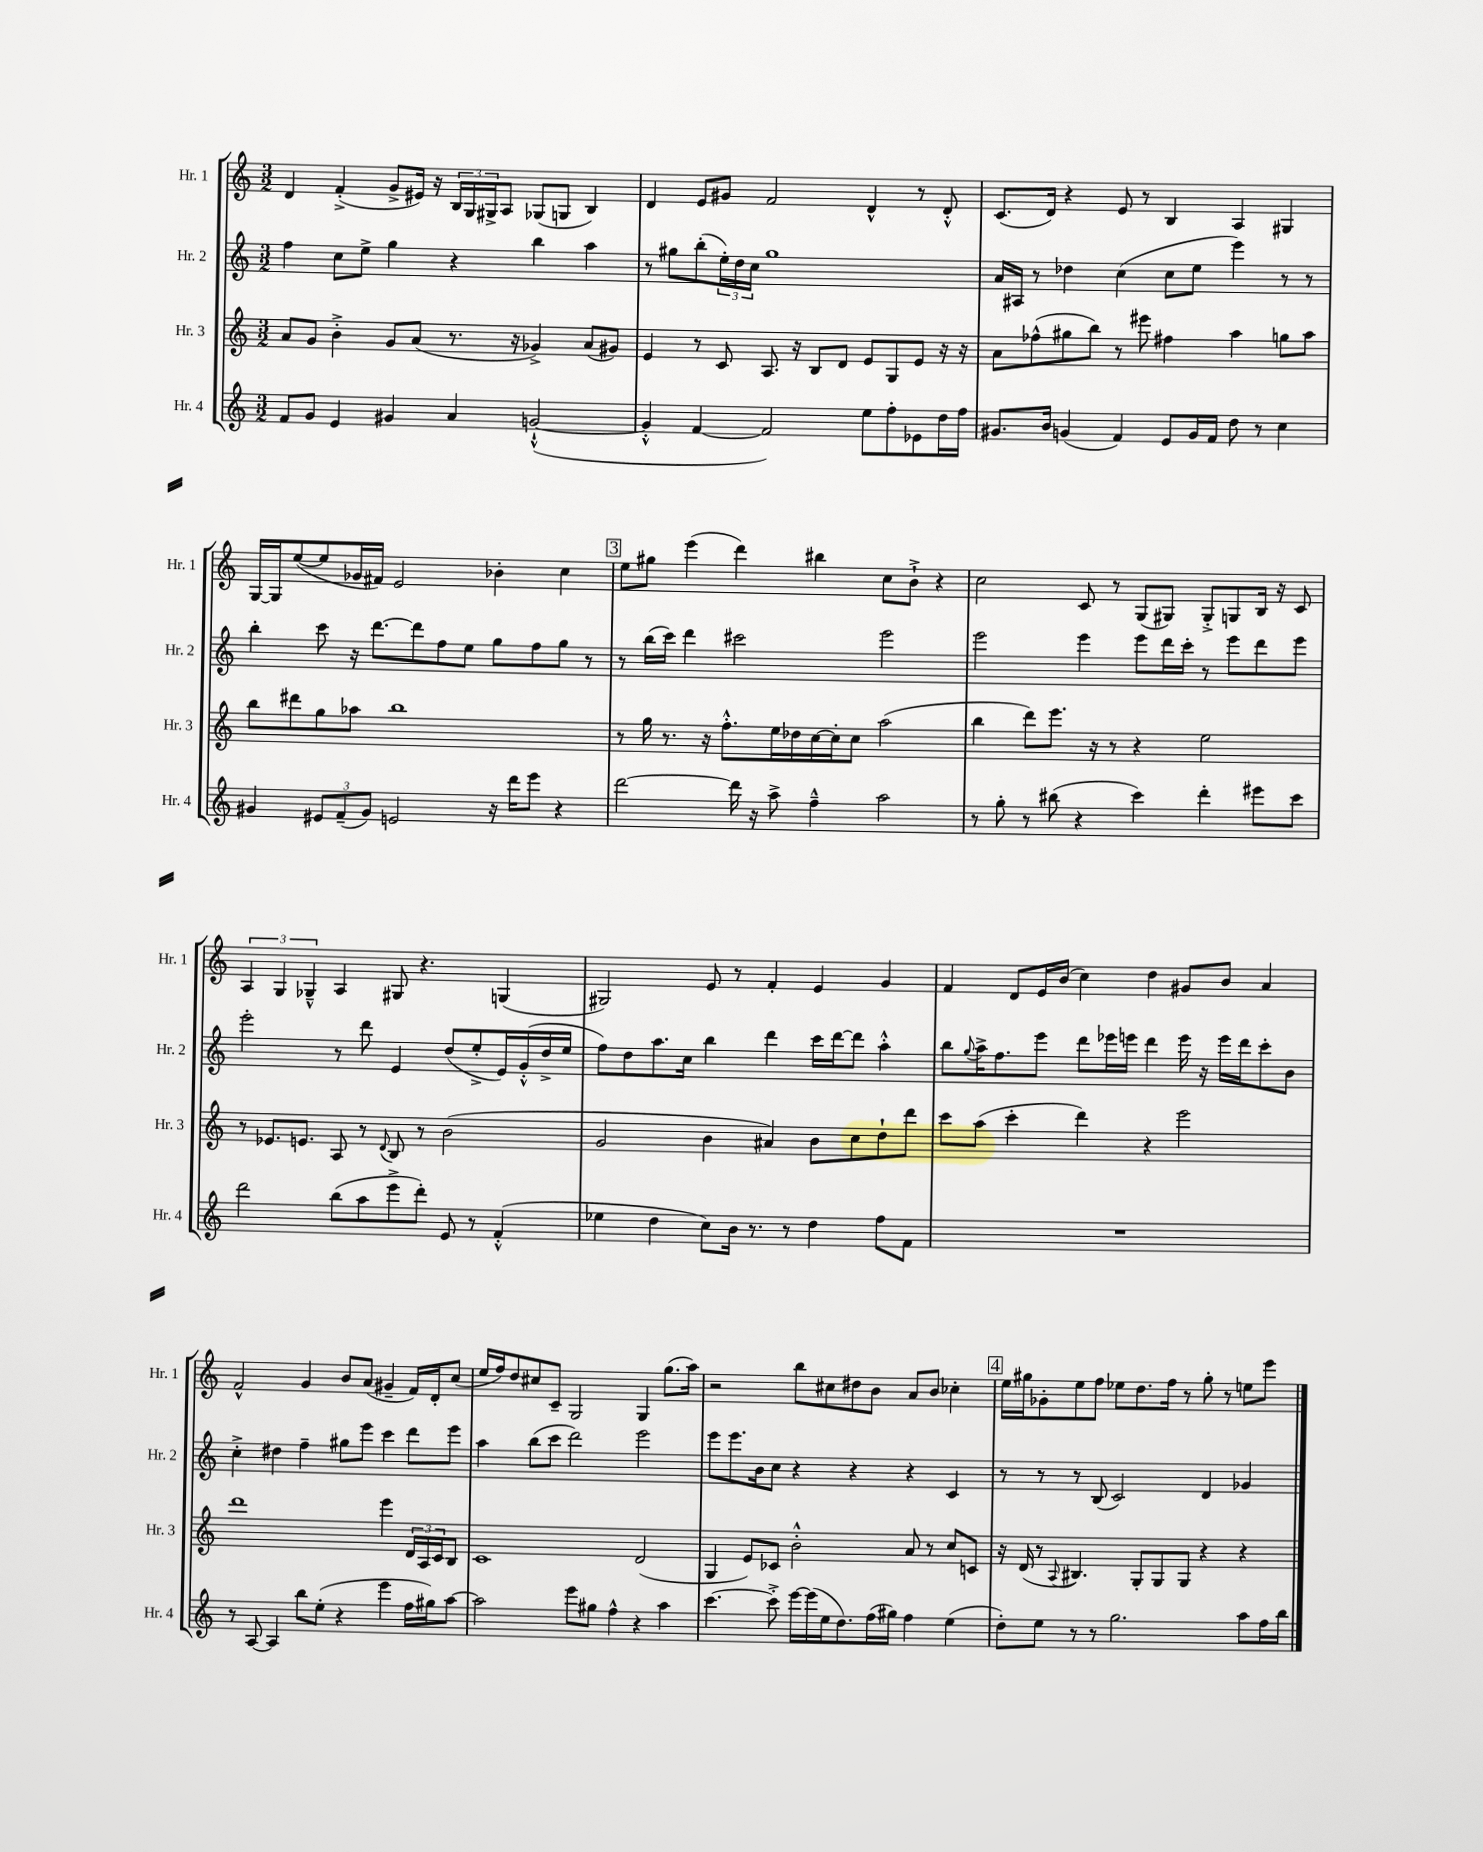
<<
\new StaffGroup <<
\new Staff = "s0" \with { instrumentName = "Hr. 1" shortInstrumentName = "Hr. 1" } {
    \clef treble \key c \major \numericTimeSignature \time 3/2
    d'4 f'4-.->( g'8-> eis'16) r16 \tuplet 3/2 { b16 g16 gis16-> } a8 ges8( g8 b4) |
    d'4 e'8 gis'8 f'2 d'4-^ r8 d'8-.-^ |
    c'8.( d'16) r4 e'8 r8 b4 a4 gis4 |
    g16~ g16 e''8~( e''8 ges'16 fis'16) e'2 bes'4-. c''4 |
    \mark \markup { \box "3" } e''8 gis''8 e'''4( d'''4) bis''4 c''8 b'8-!-> r4 |
    c''2 c'8 r8 g8( gis8) gis8-.-> g8 b16 r16 c'8 |
    \tuplet 3/2 { a4 g4 ges4---^ } a4 gis8 r4. g4( |
    gis2) e'8 r8 f'4-. e'4 g'4 |
    f'4 d'8 e'16 b'16( c''4) d''4 gis'8 b'8 a'4 |
    f'2-^ g'4 b'8 a'8( gis'4-- f'16) d'16-. c''8( |
    e''16 f''16) d''8 cis''8 c'8-- g2 g4 g''8.( a''16) |
    r2 b''8 cis''8 dis''8 b'8 a'8 b'8 ces''4-. |
    \mark \markup { \box "4" } e''16 gis''16 ges'8-. e''8 f''8 ees''8 d''8. f''16 r8 gis''8-. r8 e''8 e'''8 \bar "|." |
}
\new Staff = "s1" \with { instrumentName = "Hr. 2" shortInstrumentName = "Hr. 2" } {
    \clef treble \key c \major \numericTimeSignature \time 3/2
    f''4 c''8 e''8-> g''4 r4 b''4 a''4 |
    r8 gis''8 b''8-.( \tuplet 3/2 { e''16-.) d''16 c''16 } gis''1 |
    a'16 ais16 r8 des''4 c''4( c''8 e''8 e'''4) r8 r8 |
    b''4-. c'''8 r16 d'''8.~ d'''8 f''8 e''8 g''8 f''8 g''8 r8 |
    \mark \markup { \box "3" } r8 b''16( c'''16) d'''4 cis'''2 e'''2 |
    e'''2 e'''4 e'''8 d'''16 c'''16-. r8 e'''8 d'''8 e'''8 |
    e'''2-. r8 d'''8 e'4 d''8( e''8-.-> e'16) g'16-.-^( d''16-> e''16 |
    f''8) d''8 a''8. c''16 b''4 d'''4 c'''16 d'''16~ d'''8 a''4-.-^ |
    b''8 \appoggiatura { g''8 } a''16-> f''8. e'''8 d'''8 ees'''16 e'''16 d'''4 e'''16 r16 e'''16 d'''16 c'''8-. b'8 |
    c''4-.-> dis''4 f''4-- gis''8 e'''8 c'''4 d'''8 e'''8 |
    a''4 b''8( c'''8 d'''2) e'''2 |
    e'''8 e'''8. b'16 c''8 r4 r4 r4 c'4 |
    \mark \markup { \box "4" } r8 r8 r8 b8( c'2) d'4 ges'4 \bar "|." |
}
\new Staff = "s2" \with { instrumentName = "Hr. 3" shortInstrumentName = "Hr. 3" } {
    \clef treble \key c \major \numericTimeSignature \time 3/2
    a'8 g'8 b'4-.-> g'8 a'8( r8. r16 ges'4->) a'8( gis'8) |
    e'4 r8 c'8 a8. r16 b8 d'8 e'8 g8 e'8 r16 r16 |
    a'8 fes''8-^( gis''8 b''8) r8 eis'''8 fis''4 a''4 g''8 a''8 |
    b''8 dis'''8 g''8 aes''8 b''1 |
    \mark \markup { \box "3" } r8 g''16 r8. r16 f''8.-.-^ e''16 des''16 c''16~ c''16-. c''8 a''2( |
    b''4 d'''8) e'''8. r16 r8 r4 e''2 |
    r8 ees'8. e'8. a8 r8 \appoggiatura { d'8 } b8 r8 b'2( |
    g'2 b'4 ais'4) b'8 c''8 d''8-! d'''8 |
    c'''8 a''8( c'''4-. d'''4) r4 e'''2 |
    d'''1 e'''4 \tuplet 3/2 { d'16 a16 c'16 } b8 |
    c'1 d'2( |
    g4 e'8) ces'8 b'2-.-^ a'8 r8 c''8 c'8 |
    \mark \markup { \box "4" } r16 d'16( r8 \appoggiatura { a8 } bis4.) g8-. g8 g8 r4 r4 \bar "|." |
}
\new Staff = "s3" \with { instrumentName = "Hr. 4" shortInstrumentName = "Hr. 4" } {
    \clef treble \key c \major \numericTimeSignature \time 3/2
    f'8 g'8 e'4 gis'4 a'4 g'2~-!-^( |
    g'4-.-^ f'4~ f'2) e''8 f''8-. ees'8 d''16 f''16 |
    gis'8. b'16 g'4( f'4) e'8 g'16 f'16 d''8 r8 c''4 |
    gis'4 \tuplet 3/2 { eis'8 f'8--( gis'8) } e'2 r16 d'''16 e'''8 r4 |
    \mark \markup { \box "3" } d'''2~ d'''16 r16 a''8-> f''4---^ a''2 |
    r8 g''8-. r8 bis''8( r4 c'''4) d'''4-. eis'''8 c'''8 |
    d'''2 b''8( a''8 e'''8-> d'''8-.) e'8 r8 f'4-.-^( |
    ees''4 d''4 c''8) b'16 r8. r8 d''4 f''8 f'8 |
    R1. |
    r8 a8~ a4 b''8 e''8-.( r4 e'''4 f''16 gis''16) a''8~ |
    a''2 e'''8 gis''8 f''4-^ r4 a''4 |
    c'''4.~ c'''8-.-> e'''16~ e'''16( e''16 d''8.) f''16( gis''16) f''4 e''4( |
    \mark \markup { \box "4" } d''8-.) e''8 r8 r8 g''2. a''8 f''16 b''16 \bar "|." |
}
>>
>>
\layout { \context { \Score \remove "Bar_number_engraver" } }
